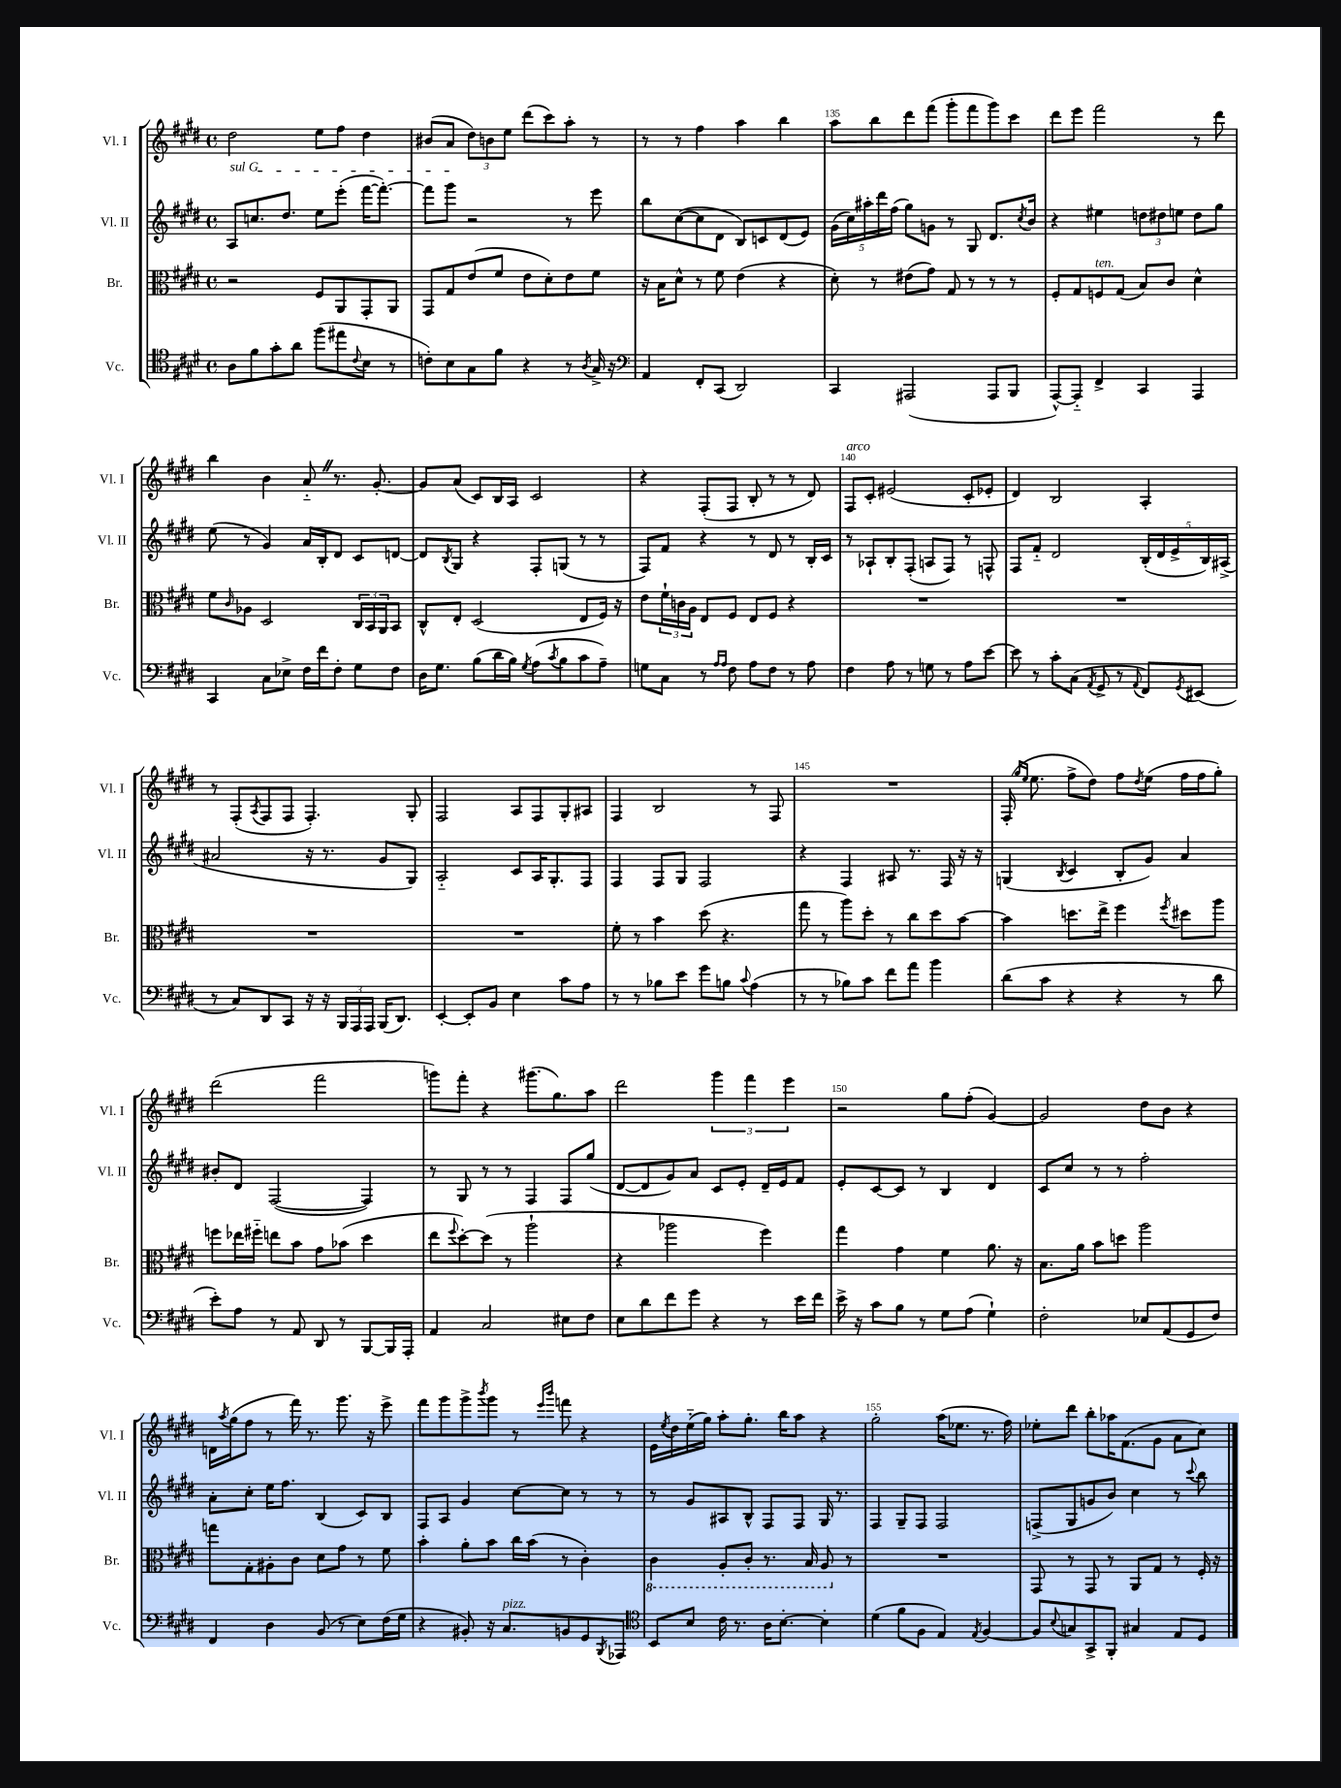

**kern	**kern	**kern	**kern
*part4	*part3	*part2	*part1
*staff4	*staff3	*staff2	*staff1
*I"Vc.	*I"Br.	*I"Vl. II	*I"Vl. I
*I'Vc.	*I'Br.	*I'Vl. II	*I'Vl. I
*clefC4	*clefC3	*clefG2	*clefG2
*k[f#c#g#d#]	*k[f#c#g#d#]	*k[f#c#g#d#]	*k[f#c#g#d#]
*M4/4	*M4/4	*M4/4	*M4/4
*met(c)	*met(c)	*met(c)	*met(c)
=132	=132	=132	=132
!	!	!LO:TX:a:i:t=sul G	!
8A\L	2r	8A/L	2dd#\
8f#\	.	8.ccn/	.
8g#'\	.	.	.
.	.	8.dd#/J	.
8a\J	.	.	.
(8ff#\L	8F#/L	8ee\L	8ee\L
8ee#X\	8AA/	(8eee'\J	8ff#\J
8qqc#/	.	.	.
8B\J	8GG#'/	[16fff#\KL	4dd#\
.	.	8.fff#'\J_)	.
8r	8AA/J	.	.
=133	=133	=133	=133
8cn'\L)	8GG#/L	8fff#\L]	(8b#X/L
8B\	8G#/	8ggg#\J	8a/J
8G#\	(8e/	2r	12dd#\L)
.	.	.	12bn\
8f#\J	8f#/J	.	.
.	.	.	12ee\J
4r	8e\L	.	(8ddd#\L
.	8d#'\)	.	8ccc#\)
8r	8e\	8r	8aa'\J
8qA/	.	.	.
16G#^/	8f#\J	8eee\	8r
16r	.	.	.
=134	=134	=134	=134
*clefF4	*	*	*
4AA/	16r	8bb\L	8r
.	16B\KL	.	.
.	8d#^^\J	([8cc#\	8r
8FF#'/L	8r	8cc#\]	4ff#\
(8CC#/J	8f#\	8d#\J	.
2DD#/)	(4e\	8B/L)	4aa\
.	.	8cn/	.
.	4r	(8d#/	4bb\
.	.	8e/J)	.
=135	=135	=135	=135
4CC#/	8d#'\)	(20g#\LL	8aa\L
.	.	20cc#\)	.
.	.	20aa#X'\	.
.	8r	.	8bb\
.	.	20ddd#\	.
.	.	(20ff#\JJ	.
(2AAA#X/	(8e#X\L	8gg#\L)	8ddd#\
.	8g#\J)	8gn\J	(8fff#\J
.	8G#/	8r	8ggg#'\L
.	8r	8G#/	8fff#\
8AAA#/L	8r	8.d#/L	8ggg#\)
8BBB/J	8r	.	8ccc#\J
.	.	8qcc#/	.
.	.	16b/Jk	.
=136	=136	=136	=136
[8AAA^^/L)	8F#'/L	4r	8ddd#\L
8AAA/J]	8G#/	.	8eee\J
!	!LO:TX:a:i:t=ten.	!	!
4FF#^/	8Fn/	4ee#X\	2fff#\
.	(8G#/J	.	.
4CC#/	8B/L)	12ddn\L	.
.	.	12dd#X\	.
.	8c#/J	.	.
.	.	12een\J	.
4AAA/	4d#^^\	8dd#\L	8r
.	.	8gg#\J	8ddd#\
!!LO:LB:g=z
=137	=137	=137	=137
4CC#/	8f#\L	(8ee\	4bb\
.	16qqc#/	.	.
.	8A-X\J	8r	.
8C#\L	2D#/	4g#/)	4b\
8E-X^\J	.	.	.
16F#\LL	.	16a/LL	8aZ/
16f#\J	.	16B'/J	.
8F#'\J	.	8d#/J	8.r
8G#\L	24C#/LL	8c#/L	.
.	24BB/	.	.
.	.	.	[8.g#'/
.	24AA/J	.	.
8F#\J	8BB/J	[8dn/J	.
=138	=138	=138	=138
16D#\KL	8C#^^/L	8d/L]	8g#/L]
8.G#\J	.	.	.
.	.	8qB/	.
.	8E'/J	8G#/J	(8a/J
(8B\L	(2D#/	4r	8c#/L)
16d#\L	.	.	16B/L
16B\JJ)	.	.	16A/JJ
8qG#/	.	.	.
(8A\L	.	8F#'/L	2c#/
8qc#/	.	.	.
8B\	.	(8Gn/J	.
8c#\	8E/L	8r	.
8A~\J)	16F#/Jk)	8r	.
.	16r	.	.
=139	=139	=139	=139
8Gn\L	8e\L	8F#/L)	4r
8C#\J	24f#`\L	8f#/J	.
.	24cn\	.	.
.	24A\JJ	.	.
8r	8E/L	4r	(8F#'/L
16qqA/LL	.	.	.
16qqA/JJ	.	.	.
8F#\	8F#/J	.	8F#/J
8A\L	8E/L	8r	8B'/
8F#\J	8F#/J	8d#/	8r
8r	4r	8r	8r
8A\	.	16B'/LL	8d#/)
.	.	16c#/JJ	.
=140	=140	=140	=140
!	!	!	!LO:TX:a:i:t=arco
4F#\	1r	8r	8F#/L
.	.	8A-X`/L	8c#'/J
8A\	.	8B'/	(2e#X/
8r	.	(8F#'/J	.
8Gn\	.	8An/L	.
8r	.	8F#/J)	.
8A\L	.	8r	8c#'/L
[8e\J	.	8Fn^^/	8e-X'/J
=141	=141	=141	=141
8e\]	1r	8F#/L	4d#/)
8r	.	8f#/J	.
8c#'\L	.	2d#/	2B/
(8C#\J	.	.	.
8qAA/	.	.	.
8GG#^/	.	.	.
8r	.	.	.
8qqAA/	.	.	.
8FF#/L)	.	(20B'/LL	4A'/
.	.	20d#/	.
.	.	20e^/	.
8qGG#/	.	.	.
(8EE#X/J	.	.	.
.	.	20B/)	.
.	.	(20A#X^/JJ	.
!!LO:LB:g=z
=142	=142	=142	=142
8r	1r	2a#X/	8r
8C#/L)	.	.	(8F#'/L
.	.	.	8qA/
8DD#/	.	.	8F#/
8CC#/J	.	.	8F#/J
16r	.	16r	4.F#'/)
16r	.	8.r	.
24BBB/LL	.	.	.
24AAA/	.	.	.
24AAA/JJ	.	.	.
(16BBB/KL	.	8g#/L	.
8.DD#/J)	.	.	.
.	.	8G#/J)	8G#'/
=143	=143	=143	=143
[4EE'/	1r	2A/	2F#/
8EE'/L]	.	.	.
8BB/J	.	.	.
4E\	.	8c#/L	8A/L
.	.	16A/K	8F#/
.	.	8.G#'/	.
8c#\L	.	.	8G#'/
8A\J	.	8F#/J	8A#X/J
=144	=144	=144	=144
8r	8f#'\	4F#/	4F#/
8r	8r	.	.
8B-X\L	4b\	8F#/L	2B/
8e\J	.	8G#/J	.
8g#\L	(8dd#\	2F#/	.
8Bn\J	4.r	.	.
8qqc#/	.	.	.
(4A\	.	.	8r
.	.	.	8F#/
=145	=145	=145	=145
8r	8gg#\	4r	1r
8r	8r	.	.
8B-X\L)	8aa\L)	4F#/	.
8c#\J	8dd#'\J	.	.
8f#\L	8r	8A#X/	.
8a\J	8cc#\L	8.r	.
4b\	8dd#\	.	.
.	.	16F#/	.
.	[8b\J	16r	.
.	.	16r	.
=146	=146	=146	=146
(8d#\L	4b\]	(4Gn/	(16F#'/
.	.	.	16qqgg#/LL
.	.	.	16qqee/JJ
.	.	.	8.ee\
8c#\J	.	.	.
.	.	8qB/	.
4r	8.ddn\L	4c#/	8ff#^\L
.	.	.	8dd#\J)
.	16ee^\Jk	.	.
4r	4ff#\	8B'/L	8ff#\L
.	.	.	8qdd#/
.	.	8g#/J)	(8ee\J
.	8qff#/	.	.
8r	8dd#X\L	4a/	16ff#\LL
.	.	.	16ff#\J
8d#\	8aa\J	.	8gg#'\J)
!!LO:LB:g=z
=147	=147	=147	=147
8e'\L)	8ffn\L	8b#X'/L	(2ddd#\
8A\J	16ee-X\L	8d#/J	.
.	16ff#X\JJ	.	.
8r	8een\L	([2F#/	.
8AA/	8b\J	.	.
8DD#/	8g#\L	.	2fff#\
8r	(8b-X\J	.	.
[8BBB/L	4dd#\	4F#/])	.
16BBB/L]	.	.	.
16AAA'/JJ	.	.	.
=148	=148	=148	=148
4AA/	8ee\L	8r	8gggn\L)
.	8qqff#/	.	.
.	[8dd#'\)	8G#/	8fff#'\J
2C#/	(8dd#\J]	8r	4r
.	8r	8r	.
.	2aa`\	4F#/	(8.ggg#X\L
.	.	.	8.gg#\)
8E#X\L	.	8F#/L	.
8F#\J	.	(8gg#/J	8aa\J
=149	=149	=149	=149
8E\L	4r	[8d#/L	2ddd#\
8d#\	.	8d#/]	.
8f#\	2aa-X\	8g#/)	.
8g#\J	.	8a/J	.
4r	.	8c#/L	6ggg#\
.	.	8e'/J	.
.	.	.	6fff#\
8r	4ff#\)	16d#~/LL	.
.	.	16e/J	.
.	.	.	6eee\
16e\LL	.	8f#/J	.
16f#\JJ	.	.	.
=150	=150	=150	=150
16e^\	4gg#\	8e'/L	2r
16r	.	.	.
8c#\L	.	[8c#/	.
8B\J	4g#\	8c#/J]	.
8r	.	8r	.
8G#\L	4f#\	4B/	8gg#\L
(8A\J	.	.	(8ff#'\J
4G#`\)	8.a\	4d#/	[4g#/)
.	16r	.	.
=151	=151	=151	=151
2F#'\	8.B\L	8c#/L	2g#/]
.	.	8cc#/J	.
.	16a\Jk	.	.
.	8b\L	8r	.
.	8ddn\J	8r	.
8E-X/L	2aa\	2ff#'\	8dd#\L
(8AA/	.	.	8b\J
8GG#/	.	.	4r
8F#/J)	.	.	.
!!LO:LB:g=z
=152	=152	=152	=152
4FF#/	8ggn\L	8a'\L	16dn\LL
.	.	.	8qaa/
.	.	.	(16gg#\J
.	8G#'\	8cc#'\J	8ff#\J
4D#\	8A#X'\	16ee\KL	8r
.	.	8.ff#\J	.
.	8c#\J	.	16fff#\)
.	.	.	8.r
(8BB/	8d#\L	(4B/	.
8r	8g#\J	.	8.ggg#\
8E\L)	8r	8c#/L)	.
.	.	.	16r
(16F#\L	8f#\	8B/J	8eee^\
16G#\JJ	.	.	.
=153	=153	=153	=153
4r	4b'\	8F#/L	8fff#\L
.	.	8A/J	8ggg#\
8BB#X'/)	8a'\L	4g#/	8ggg#^\
.	.	.	8qbbb/
16r	8b\J	.	8ggg#\J
!LO:TX:a:i:t=pizz.	!	!	!
8.C#/L	.	.	.
.	16cc#\LL	[8cc#\L	8r
.	(16b\JJ	.	.
.	.	.	16qqeee/LL
.	.	.	16qqbbb/JJ
8BBn/	8r	8cc#\J]	8fffn\
8GG#/	4c#'\)	8r	4r
8qBBB/	.	.	.
8AAA-X/J	.	8r	.
=154	=154	=154	=154
*clefC4	*	*	*
*	*8ba	*	*
8BB/L	4C#\	8r	16e\LL
.	.	.	8qee/
.	.	.	16dd#\
8B/J	.	8g#/L	(16ee\
.	.	.	16gg#\JJ)
16c#\	8AA'/L	8A#X/	8aa'\L
8.r	.	.	.
.	8C#'/J	8B^^/J	8.gg#'\J
16A\KL	8.r	8F#/L	.
[8.B'\J	.	.	16bb\KL
.	.	8F#/J	8aa\J
.	16BB/	.	.
4B'\]	8AA/	16G#/	4r
.	.	8.r	.
*	*X8ba	*	*
.	8r	.	.
=155	=155	=155	=155
(4d#\	1r	4F#/	2gg#'\
8f#\L	.	8G#~/L	.
8F#\J	.	8F#/J	.
4E/)	.	2F#/	(16aa\KL
.	.	.	8.ee-X\J
8qE/	.	.	.
[4F#/	.	.	8.r
.	.	.	16ff#\)
=156	=156	=156	=156
8F#/L]	8GG#/	(8Fn^/L	8ee-X'\L
8qqB/	.	.	.
8Gn/	8r	8G#/	8ddd#\J
8GG#^/	8GG#/	8gn/	8bb'\L
8FF#'/J	8r	8b/J)	16aa-X\K
.	.	.	(8.f#\
4G#X/	8AA/L	4cc#\	.
.	8G#/J	.	8g#\J
8E/L	8r	8r	8a\L
.	.	8qqccc#/	.
8D#/J	16F#'/	8bb\	8cc#\J)
.	16r	.	.
==	==	==	==
*-	*-	*-	*-
